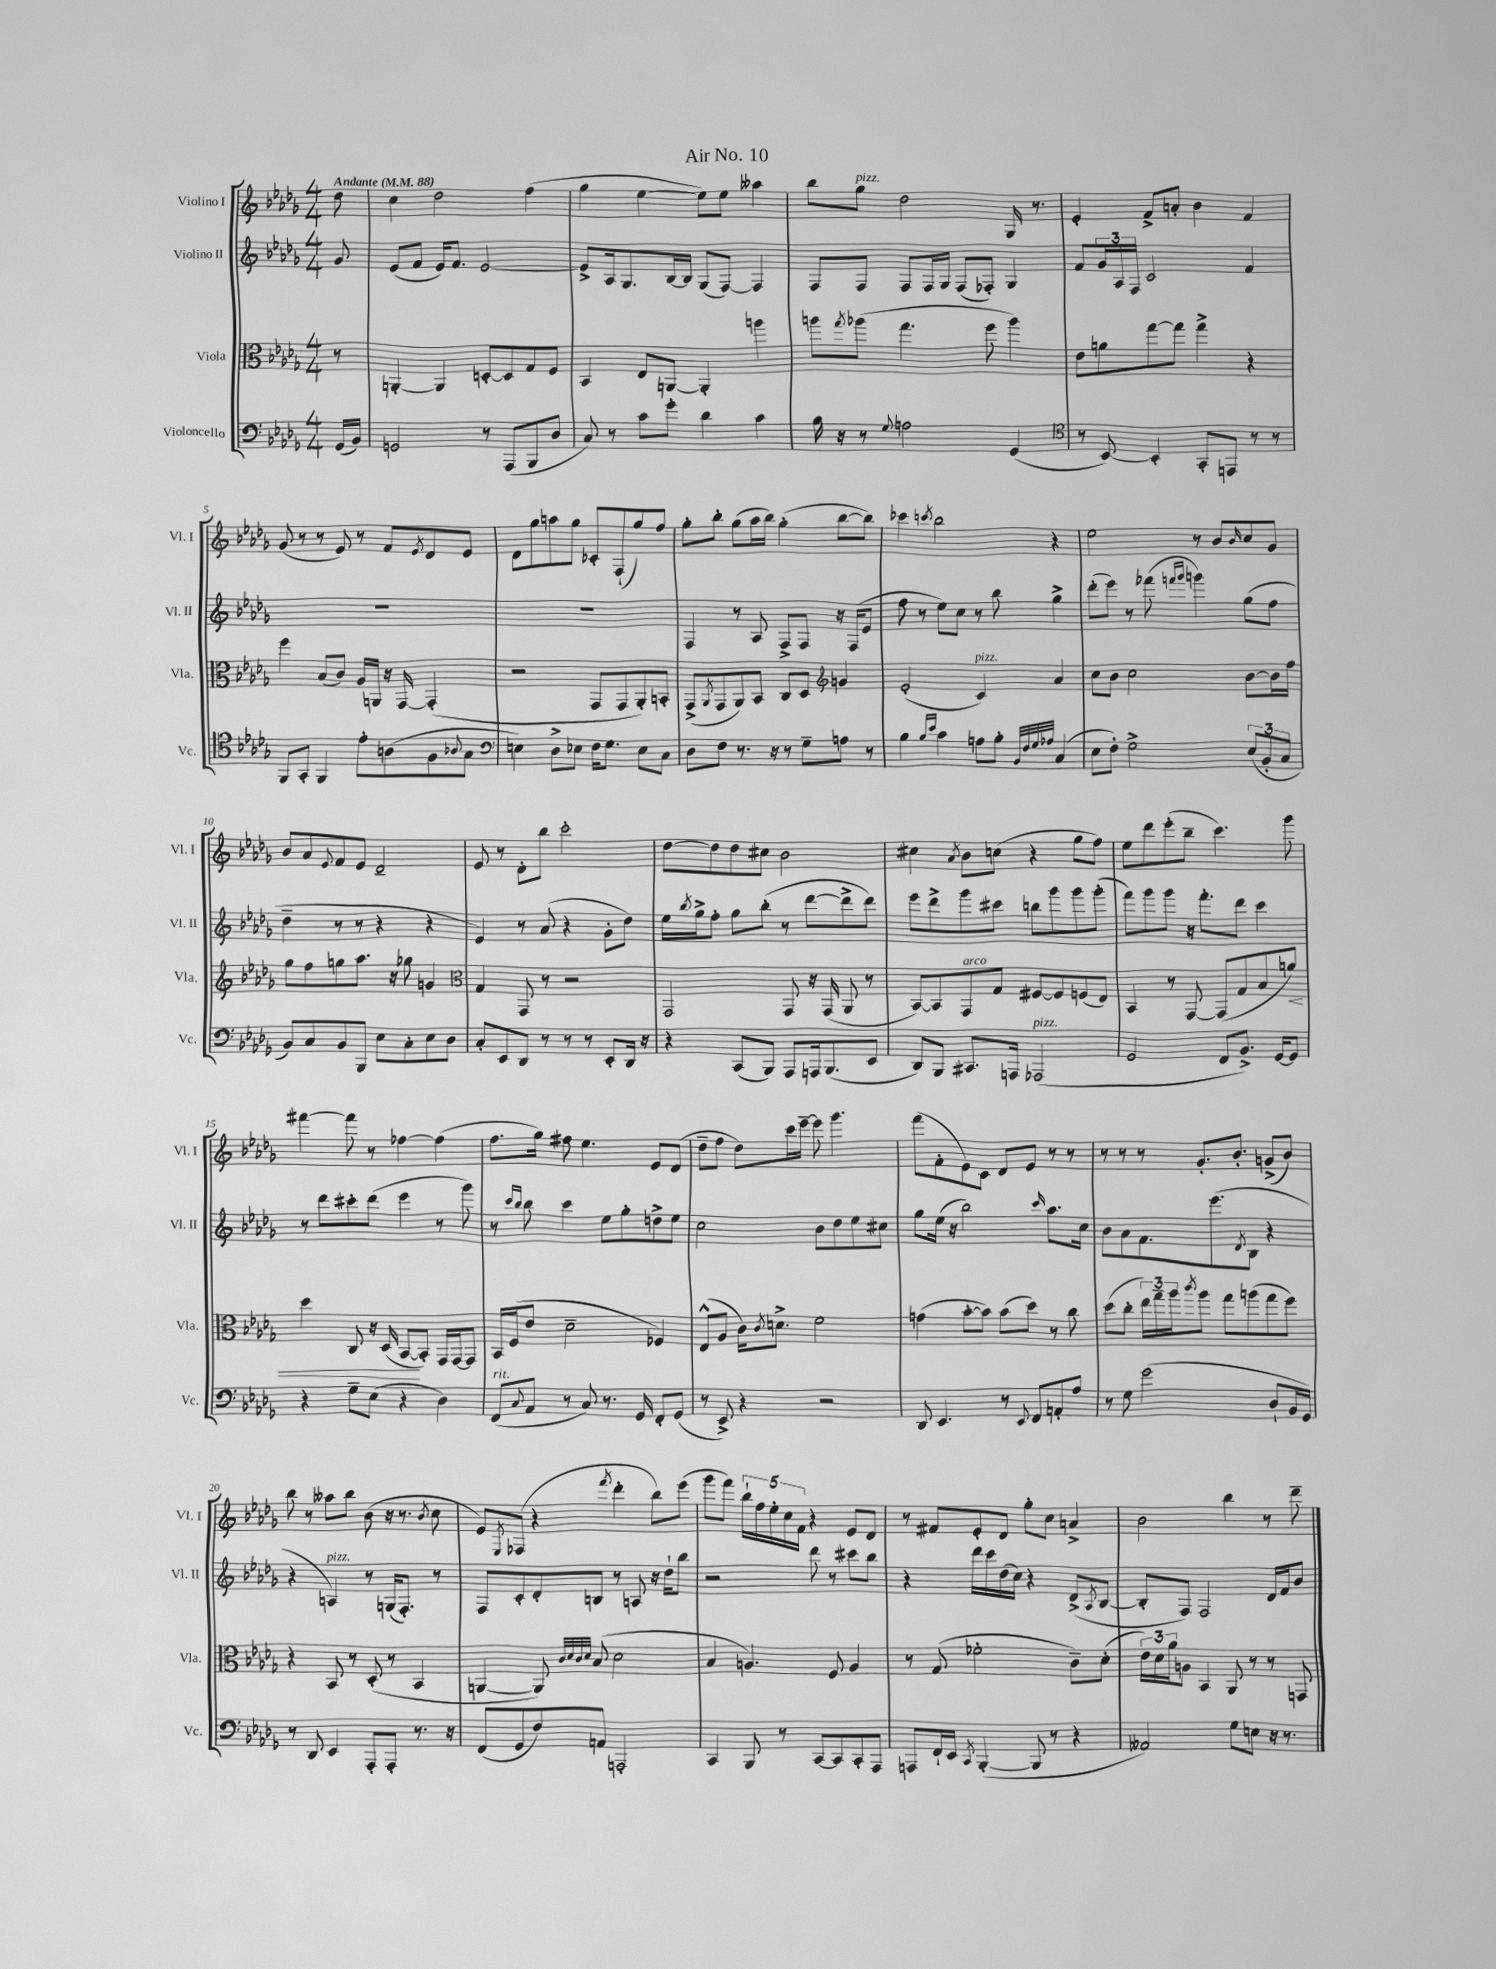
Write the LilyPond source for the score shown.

\header { title = "Air No. 10" }
<<
\new StaffGroup <<
\new Staff = "s0" \with { instrumentName = "Violino I" shortInstrumentName = "Vl. I" } {
    \clef treble \key des \major \numericTimeSignature \time 4/4 \partial 8 \tempo "Andante" 4 = 88
    des''8 |
    c''4 des''2 f''4( |
    ges''4 ees''4~ ees''8) ees''8 aeses''4 |
    bes''8 ges''8^\markup { \italic "pizz." } des''2 ges16 r8. |
    ees'4-. f'8-> a'8-. bes'4 f'4 |
    ges'8( r8 r8 ees'8) r8 f'8 \acciaccatura { ees'8 } des'8 ees'8 |
    des'8 ges''8 a''8 ges''8 ces'8-. f8-!( ges''8) f''8 |
    ges''8-. bes''8-. ges''8( aes''16 bes''16) ges''4-.( bes''8~ bes''8) |
    ces'''4 \acciaccatura { c'''8 } bes''2 r4 |
    ees''2 r8 bes'8 \grace { bes'16 } c''8 ges'8 |
    bes'8 aes'8 \appoggiatura { ees'8 } f'8 ees'8 des'2-- |
    ees'8 r8 des'8-. bes''8 c'''2-. |
    des''8~ des''8 des''8 cis''8 bes'2 |
    cis''4 \acciaccatura { aes'8 } bes'8 c''8( r4 ges''8 f''8) |
    ees''8 des'''8 ees'''8-.( bes''8-- c'''4.) ges'''8 |
    fis'''4~ fis'''8 r8 fes''4~ fes''4( |
    f''8. ges''16) fis''8 ees''4. ees'8 des'8( |
    des''8-- f''8 des''8) c'''16 ees'''16~-- ees'''8 ges'''4. |
    f'''8( f'8-. ees'8) c'8 des'8 ees'8 r8 r8 |
    r8 r8 r8 ges'8.-. bes'8.-. g'8->( bes'8) |
    bes''8 r8 aeses''8 bes''8 bes'8( r16 r8. \acciaccatura { bes'8 } c''8 |
    ees'8) \acciaccatura { ees8 } fes8( r4 \acciaccatura { f'''8 } des'''4-. bes''8) ees'''8( |
    ges'''8 f'''8) \tuplet 5/4 { bes''16-! f''16 ees''16-. c''16 f'16 } r4 ees'8 des'8 |
    r8 fis'8 ees'8-. des'8 ges''8-. c''8 a'4-> |
    bes'2 bes''4 r8 des'''8-- \bar "|." |
}
\new Staff = "s1" \with { instrumentName = "Violino II" shortInstrumentName = "Vl. II" } {
    \clef treble \key des \major \numericTimeSignature \time 4/4 \partial 8
    ges'8 |
    ees'8( f'8 ees'16) f'8. ees'2~ |
    ees'8-> aes16 ges8. bes16~ bes16 ges8( f8~) f4 |
    f8 f8 f8 f16 ges16 f8( fes8-.) ges4 |
    f'8 \tuplet 3/2 { ges'16 aes16 f16 } c'2 f'4 |
    R1 |
    R1 |
    f4 r8 aes8 f8-> f8 r16 f16( ees'8 |
    f''8 r8 ees''8) c''8 r8 bes''8 ges''4-> |
    des'''8-.( ees'''8) r8 fes'''8( \grace { f'''16 ges'''16 } g'''4) ges''8( f''8 |
    des''4-- r8 r8 r4 r4 |
    ees'4) r8 aes'8( r4 ges'8-. des''8) |
    ees''16 \acciaccatura { bes''8 } ges''16-> f''8-. ges''8 bes''8-.( r8 des'''8~ des'''8-> des'''8) |
    ees'''8 des'''8-> ges'''8 cis'''8 b''8 ges'''8 ges'''8 ges'''8-.( |
    f'''8) ges'''8 ges'''8 r16 f'''8.-. des'''8 c'''4 |
    r8 des'''8 cis'''8-. des'''8( ees'''4 r8 ges'''8) |
    r8 \grace { c'''16 bes''16 } bes''8 c'''4 ees''8 ges''8-. d''8-> ees''8 |
    c''2 bes'8 des''8 ees''8 cis''8 |
    ges''8 ees''16( r16 bes''2) \grace { c'''16 } aes''8. c''16 |
    bes'8 aes'8 f'8. ees'''8.( \acciaccatura { des'8 } bes8 r4 |
    r4 a4^\markup { \italic "pizz." }) r8 g16( f8.-.) r8 |
    f8 c'8-. des'8-. b8 r8 a8 r16 des''16-! bes''8 |
    r2 des'''8 r8 cis'''8 bes''8 |
    r4 des'''16 c'''16 des''16( c''16) r4 des'8->( \acciaccatura { aes8 } bes8~ |
    bes8-. f8) f2 des'16 f'16 bes'8 \bar "|." |
}
\new Staff = "s2" \with { instrumentName = "Viola" shortInstrumentName = "Vla." } {
    \clef alto \key des \major \numericTimeSignature \time 4/4 \partial 8
    r8 |
    a,4~-. a,4 d8~-. d8 ges8 f8 |
    bes,4 ees8 a,8~ a,4-. a''4 |
    a''8 \acciaccatura { ges''8 } aes''8( ges''4. f''8 aes''4) |
    ees'8 a'8 ges''8~ ges''8 ges''4-> r4 |
    f''4 bes8( c'8) aes16 a,16 r16 ges,16~ ges,4-.( |
    r2 ges,8 ges,8 aes,8-.) b,8-. |
    ges,8->( \acciaccatura { aes,8 } ges,8 aes,8) bes,8 c8 des8 \clef treble g'4 |
    ees'2-.( c'4^\markup { \italic "pizz." }) aes'4 |
    c''8 bes'8 c''2 bes'8~ bes'16 f''16 |
    ges''8 f''8 g''8 aes''8. r16 ges''8 g'4 |
    \clef alto ges4 ges,8 r8 r2 |
    ges,2 ges,8 r16 ges,16( aes,8 r8 |
    bes,8~) bes,8 ges,8^\markup { \italic "arco" } ges8 fis8~ fis8 f8( ees8) |
    bes,4 r8 ges,8~ ges,8( ges8 bes8 a'8\<) |
    des''4 c8 r16 des16( bes,8~\! bes,8-.) ges,16 ges,16~ ges,8 |
    bes,16 f16( ees'8 des'2-- fes4) |
    ees8-^( aes8 c'16) \acciaccatura { c'8 } d'8.-> f'2 |
    g'4( bes'8~-. bes'8) bes'8( des''8) r8 c''8 |
    des''8( c''8-. \tuplet 3/2 { ees''16) ges''16-- aes''16 } \acciaccatura { c'''8 } aes''8 ges''8 a''8( ges''8 f''8) |
    r4 bes,8 r8 des8-.( r8 bes,4 |
    a,4~ a,8) \grace { c'32 des'32 c'32 des'32 } bes8( des'2 |
    bes4 a4.) f8 a4 |
    r8 ges8( fes'2-. c'8--) des'8-.( |
    \tuplet 3/2 { ees'16) des'16 aes'16 } a8 bes,4 aes,8 r8 r8 g,8 \bar "|." |
}
\new Staff = "s3" \with { instrumentName = "Violoncello" shortInstrumentName = "Vc." } {
    \clef bass \key des \major \numericTimeSignature \time 4/4 \partial 8
    ges,16( bes,16) |
    g,2 r8 aes,,8( bes,,8 des8 |
    c8) r8 c'8 ges'8-. des'4 c'4 |
    bes16 r16 r8 \appoggiatura { ges8 } a2 ges,4( |
    \clef tenor r8 bes,8~) bes,4-. ges,8-. e,8 r8 r8 |
    f,8 ges,8-. f,4 ees'8-. a8( f8 \appoggiatura { aes8 } ges8 |
    \clef bass e4) des8-> ees8 f16 ges8. ees8 c8 |
    des8 f8 r8. r16 r8 ges8-- a8 r8 |
    bes4 \grace { bes16 ees'16 } c'4 a8 bes8-. \grace { bes,32 f32 ges32 aes32 } c4( |
    ees8 f8-.) ges2-> \tuplet 3/2 { ees8( bes,8-. c8 } |
    bes,8) c8 bes,8 bes,,8 ees8 c8-. ees8 des8 |
    c8-. ees,8 des,8 r8 r8 r8 ees,8-. des,16 r16 |
    r4 c,8( bes,,8) aes,,8 a,,16 bes,,8.( ees,8 |
    des,8) bes,,8 cis,8. a,,16 aes,,2^\markup { \italic "pizz." }( |
    ges,2 f,8 bes,8.->) ges,16~ ges,8 |
    r4 ges8-- ees8( r4 des4) |
    f,8^\markup { \italic "rit." }( \appoggiatura { c8 } aes,8 r8 c8) r8. ges,16 f,8-. ges,8( |
    r8 ees,8->) r4 r2 |
    des,8 ees,4. r8 \appoggiatura { ees,8 } f,8 a,8-. aes8 |
    r8 ges8 ges'2( des8-! bes,16 ges,16) |
    r8 des,8 ees,4 aes,,8-. aes,,8-. r8. r16 |
    f,8( ges,8 f8) a,8 a,,2-. |
    c,4 bes,,8 r8 c,8~ c,8 c,8-. aes,,8 |
    a,,8 f,16-! ees,16 \acciaccatura { c,8 } bes,,4~-.( bes,,8 r8 r4 |
    aeses,2) ges8 e8 r16 r8. \bar "|." |
}
>>
>>
